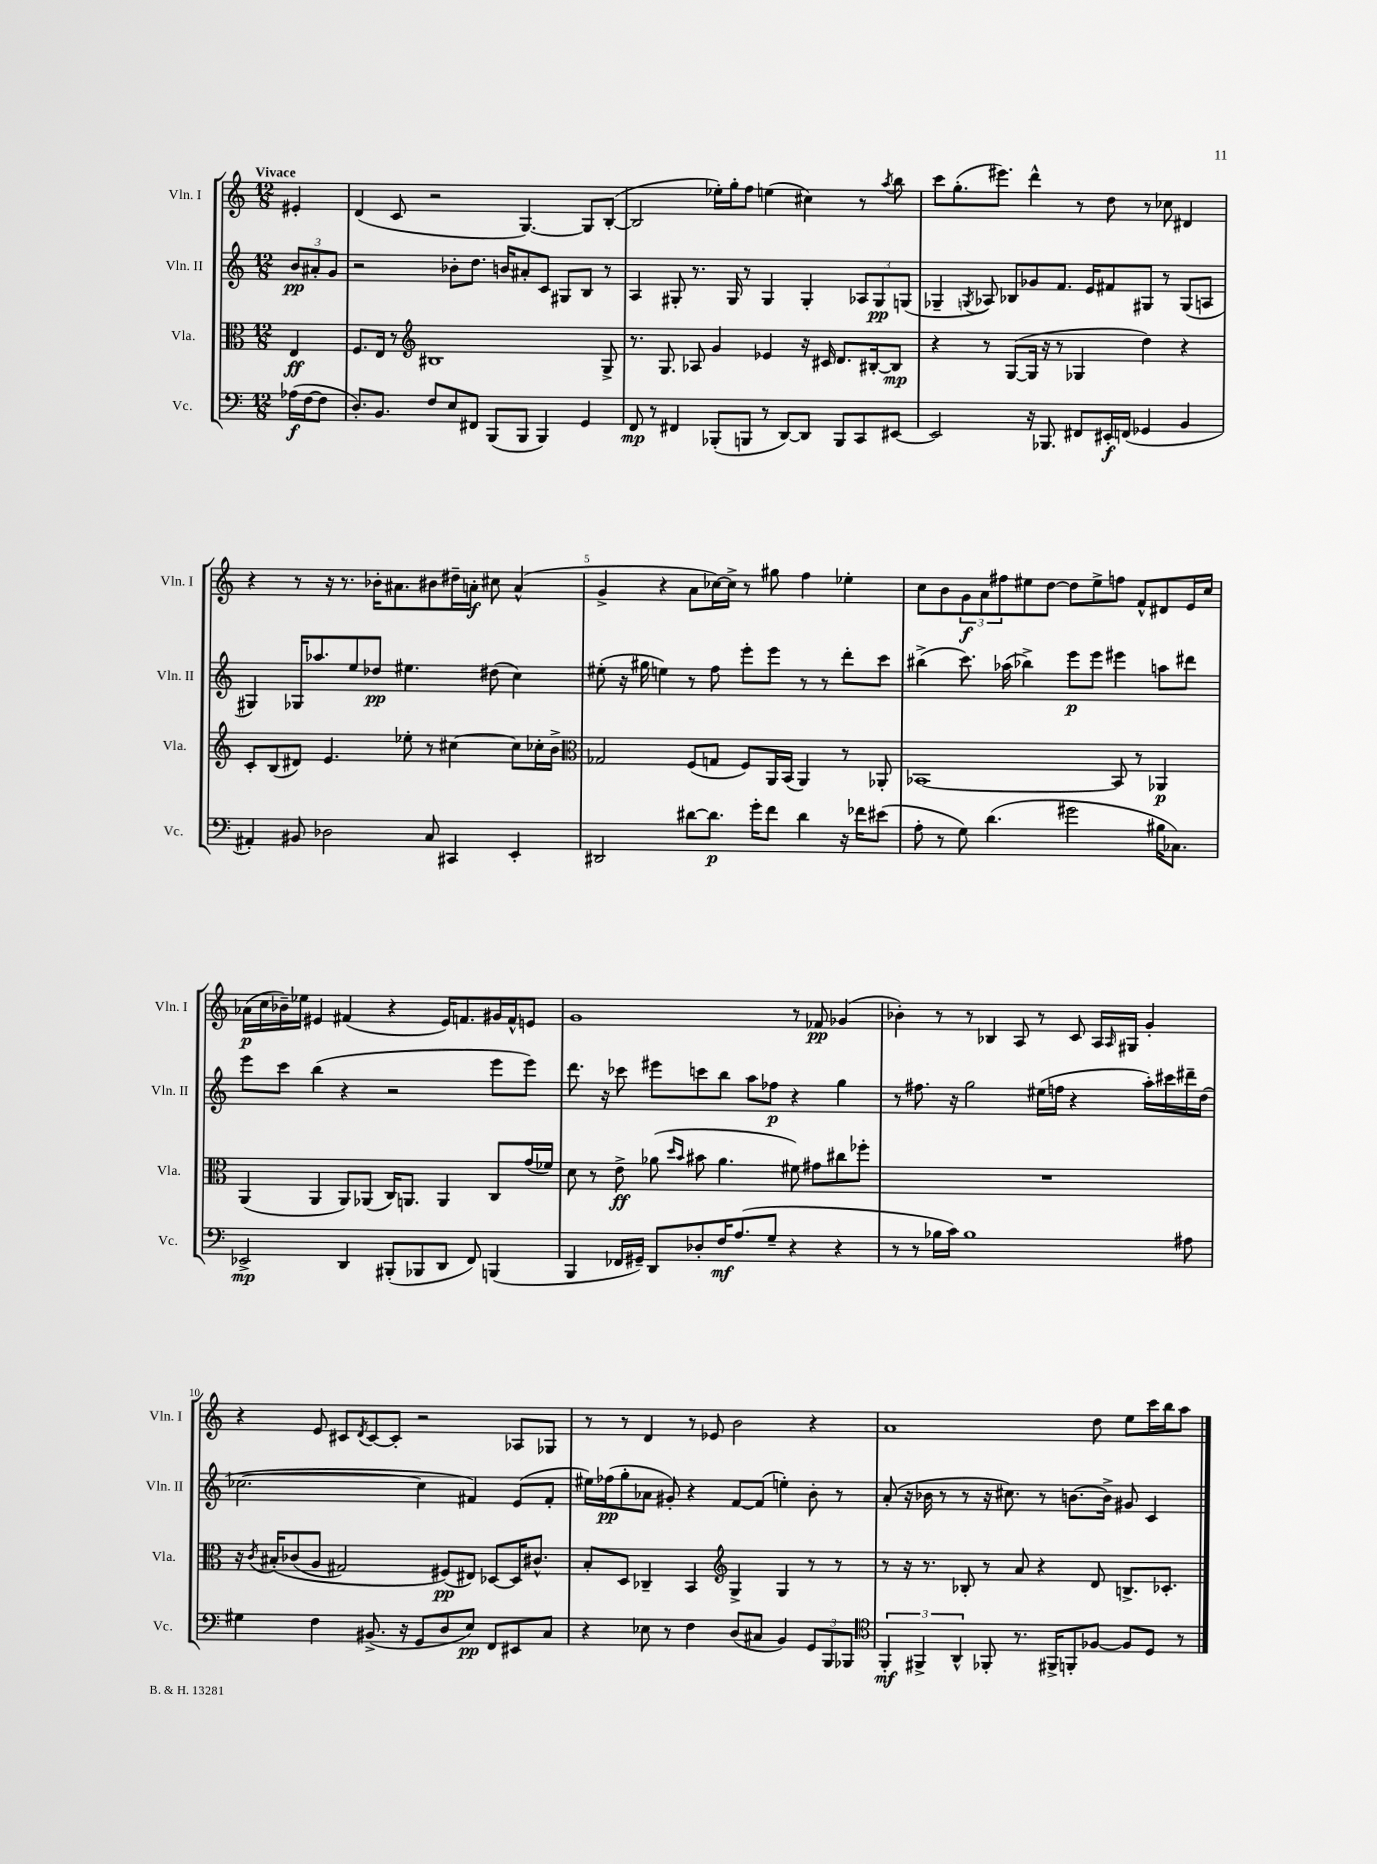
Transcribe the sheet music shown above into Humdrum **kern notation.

**kern	**dynam	**kern	**dynam	**kern	**dynam	**kern	**dynam
*part4	*part4	*part3	*part3	*part2	*part2	*part1	*part1
*staff4	*staff4	*staff3	*staff3	*staff2	*staff2	*staff1	*staff1
*I"Vc.	*	*I"Vla.	*	*I"Vln. II	*	*I"Vln. I	*
*I'Vc.	*	*I'Vla.	*	*I'Vln. II	*	*I'Vln. I	*
*clefF4	*	*clefC3	*	*clefG2	*	*clefG2	*
*k[]	*	*k[]	*	*k[]	*	*k[]	*
*M12/8	*	*M12/8	*	*M12/8	*	*M12/8	*
=	=	=	=	=	=	=	=
!	!	!	!	!	!	!LO:TX:a:B:t=Vivace	!
(16A-X\LL	f	4E/	ff	12b/L	pp	4e#X'/	.
[16F\J	.	.	.	.	.	.	.
.	.	.	.	12a#X'/	.	.	.
8F\J]	.	.	.	.	.	.	.
.	.	.	.	12g/J	.	.	.
=1	=1	=1	=1	=1	=1	=1	=1
8.D'/L)	.	8.F/L	.	2r	.	(4d/	.
8.BB/J	.	16E/Jk	.	.	.	.	.
.	.	8r	.	.	.	8c/	.
*	*	*clefG2	*	*	*	*	*
8F/L	.	1B#X	.	.	.	2r	.
8E/	.	.	.	8b-X'\L	.	.	.
8FF#X/J	.	.	.	8.dd\J	.	.	.
(8BBB/L	.	.	.	.	.	.	.
.	.	.	.	16bn/KL	.	.	.
8BBB/J	.	.	.	8a#X'/	.	[4.G/)	.
4BBB/)	.	.	.	8c/J	.	.	.
.	.	.	.	8G#X/L	.	.	.
4GG/	.	.	.	8B/J	.	8G/L]	.
.	.	8G^/	.	8r	.	([8B'/J	.
=2	=2	=2	=2	=2	=2	=2	=2
8FF/	mp	8.r	.	4A/	.	2B/]	.
8r	.	.	.	.	.	.	.
.	.	8.G/	.	.	.	.	.
4FF#X/	.	.	.	8G#X'/	.	.	.
.	.	8A-X/	.	8.r	.	.	.
(8BBB-X'/L	.	4g/	.	.	.	16ee-X'\LL)	.
.	.	.	.	16G#/	.	16gg'\J	.
8BBBn/J	.	.	.	8r	.	8ff\J	.
8r	.	4e-X/	.	4G#/	.	(4een\	.
[8DD/L)	.	.	.	.	.	.	.
8DD/J]	.	16r	.	4G#'/	.	4cc#X\)	.
.	.	16c#X/	.	.	.	.	.
8BBB/L	.	8.d/L	.	.	.	.	.
8CC/	.	.	.	12A-X/L	.	8r	.
.	.	[16B#X'/k	.	.	.	.	.
.	.	.	.	12G#/	pp	.	.
.	.	.	.	.	.	8qaa/	.
[8EE#X/J	.	8B#/J]	mp	.	.	8bb\	.
.	.	.	.	(12Gn/J	.	.	.
=3	=3	=3	=3	=3	=3	=3	=3
2EE#/]	.	4r	.	4G-X~/	.	8ccc\L	.
.	.	.	.	.	.	(8.gg'\	.
.	.	.	.	8qGn/	.	.	.
.	.	8r	.	8A-X/)	.	.	.
.	.	.	.	.	.	8.eee#X\J)	.
.	.	([8G/L	.	8B-X/L	.	.	.
16r	.	16G/Jk]	.	8g-X/	.	4ddd^^\	.
8.BBB-X/	.	16r	.	.	.	.	.
.	.	8r	.	8.f/J	.	.	.
8FF#X/L	.	4G-X/	.	.	.	8r	.
.	.	.	.	16e/KL	.	.	.
16EE#X'/L	f	.	.	8f#X/	.	8dd\	.
(16FFn/JJ	.	.	.	.	.	.	.
4GG-X/	.	4dd\)	.	8G#X/J	.	8r	.
.	.	.	.	8r	.	8cc-X\	.
4BB/	.	4r	.	(8G#/L	.	4d#X/	.
.	.	.	.	8An/J	.	.	.
!!LO:LB:g=z
=4	=4	=4	=4	=4	=4	=4	=4
4AA#X'/)	.	8c'/L	.	4G#X/)	.	4r	.
.	.	(8B/	.	.	.	.	.
8BB#X/	.	8d#X/J)	.	16G-X/KL	.	8r	.
.	.	.	.	8.aa-X/	.	.	.
2D-X\	.	4.e/	.	.	.	16r	.
.	.	.	.	.	.	8.r	.
.	.	.	.	8ee/	.	.	.
.	.	.	.	8dd-X/J	pp	16b-X'\KL	.
.	.	.	.	.	.	8.a#X\	.
.	.	8ee-X'\	.	4.ee#X\	.	.	.
8C/	.	8r	.	.	.	8b#X\	.
4CC#X/	.	[4cc#X\	.	.	.	16dd#X~\L	.
.	.	.	.	.	.	16an'\JJ	f
.	.	.	.	(8dd#X\	.	8cc#X\	.
4EE'/	.	8cc#\L]	.	4cc\)	.	(4a^^/	.
.	.	16cc-X'\L	.	.	.	.	.
.	.	16b^\JJ	.	.	.	.	.
=5	=5	=5	=5	=5	=5	=5	=5
*	*	*clefC3	*	*	*	*	*
2DD#X/	.	2G-X/	.	(8ee#X'\	.	4g^/	.
.	.	.	.	16r	.	.	.
.	.	.	.	16gg#X\	.	.	.
.	.	.	.	4een\)	.	4r	.
[8d#X\L	.	(8F/L	.	8r	.	8a\L	.
8.d#\J]	p	8Gn/J	.	8ff\	.	[16cc-X\L)	.
.	.	.	.	.	.	16cc-^\JJ]	.
.	.	8F/L)	.	8eee'\L	.	8r	.
16g'\KL	.	.	.	.	.	.	.
8f\J	.	16AA/L	.	8eee\J	.	8gg#X\	.
.	.	(16BB/JJ	.	.	.	.	.
4d#\	.	4AA/)	.	8r	.	4ff\	.
.	.	.	.	8r	.	.	.
16r	.	8r	.	8ddd'\L	.	4ee-X'\	.
16f-X\KL	.	.	.	.	.	.	.
(8e#X\J	.	8AA-X'/	.	8ccc\J	.	.	.
=6	=6	=6	=6	=6	=6	=6	=6
8A'\	.	[1BB-X	.	(4bb#X^\	.	8cc\L	.
8r	.	.	.	.	.	8b\	.
8G\)	.	.	.	8.ccc\)	.	12g\	f
.	.	.	.	.	.	12a\	.
(4.d\	.	.	.	.	.	.	.
.	.	.	.	.	.	12ff#X\	.
.	.	.	.	(16aa-X\	.	.	.
.	.	.	.	4bb-X^\)	.	8ee#X\	.
.	.	.	.	.	.	[8dd\J	.
2g#X\	.	.	.	8eee\L	p	8dd\L]	.
.	.	.	.	8eee\J	.	8ee#^\	.
.	.	8BB-/]	.	4eee#X\	.	8ffn\J	.
.	.	8r	.	.	.	8f^^/L	.
16B#X\KL	.	4AA-X/	p	8aan\L	.	8d#X/	.
8.C-X\J)	.	.	.	.	.	.	.
.	.	.	.	8ddd#X\J	.	16e/L	.
.	.	.	.	.	.	16cc/JJ	.
!!LO:LB:g=z
=7	=7	=7	=7	=7	=7	=7	=7
2EE-X^/	mp	(4AA/	.	8eee\L	.	(16a-X\LL	p
.	.	.	.	.	.	16cc\	.
.	.	.	.	8ccc\J	.	16b-X~\)	.
.	.	.	.	.	.	16ee-X\JJ	.
.	.	4AA/	.	(4bb\	.	4e#X/	.
4DD/	.	8AA/L)	.	4r	.	(4f#X/	.
.	.	(8AA-X/J	.	.	.	.	.
(8BBB#X'/L	.	16C/KL)	.	2r	.	4r	.
.	.	8.AAn/J	.	.	.	.	.
8BBB-X/	.	.	.	.	.	.	.
8DD/J	.	4AA/	.	.	.	16e#/KL)	.
.	.	.	.	.	.	8.fn/	.
8FF/)	.	.	.	.	.	.	.
(4BBBn/	.	8C/L	.	8eee\L	.	16g#X/L	.
.	.	.	.	.	.	16f^^/J	.
.	.	(16g/L	.	8eee\J)	.	8en/J	.
.	.	16f-X/JJ)	.	.	.	.	.
=8	=8	=8	=8	=8	=8	=8	=8
4BBB/	.	8d\	.	8.ddd\	.	1g	.
.	.	8r	.	.	.	.	.
.	.	.	.	16r	.	.	.
16FF-X/LL	.	8e^\	ff	8ccc-X\	.	.	.
16GG#X~/JJ)	.	.	.	.	.	.	.
8DD/L	.	(8a-X\	.	8eee#X\L	.	.	.
.	.	16qqdd/LL	.	.	.	.	.
.	.	16qqb/JJ	.	.	.	.	.
8D-X'/	.	8b#X\	.	8cccn\	.	.	.
16F/K	mf	4.a-\	.	8bb\J	.	.	.
(8.A/	.	.	.	.	.	.	.
.	.	.	.	8aa\L	.	.	.
8G~/J	.	.	.	8ff-X\J	p	.	.
4r	.	8f#X\)	.	4r	.	8r	.
.	.	8g#X\L	.	.	.	8f-X/	pp
4r	.	8cc#X\	.	4gg\	.	(4g-X/	.
.	.	8ff-X'\J	.	.	.	.	.
=9	=9	=9	=9	=9	=9	=9	=9
8r	.	1.r	.	8r	.	4b-X'\)	.
8r	.	.	.	8.ff#X\	.	.	.
16B-X\LL	.	.	.	.	.	8r	.
16c\JJ)	.	.	.	16r	.	.	.
1B-	.	.	.	2gg\	.	8r	.
.	.	.	.	.	.	4B-X/	.
.	.	.	.	.	.	8A/	.
.	.	.	.	(16ee#X\LL	.	8r	.
.	.	.	.	16ffn\JJ	.	.	.
.	.	.	.	4r	.	8c/	.
.	.	.	.	.	.	16A/LL	.
.	.	.	.	.	.	16qqA/	.
.	.	.	.	.	.	16G#X/JJ	.
.	.	.	.	16aa'\LL)	.	4g'/	.
.	.	.	.	16ccc#X\	.	.	.
8A#X\	.	.	.	16ddd#X~\	.	.	.
.	.	.	.	(16dd\JJ	.	.	.
!!LO:LB:g=z
=10	=10	=10	=10	=10	=10	=10	=10
4G#X\	.	16r	.	[2.cc-X\	.	4r	.
.	.	8qc/	.	.	.	.	.
.	.	(16B#X'/KL	.	.	.	.	.
.	.	(8c-X/	.	.	.	.	.
4F\	.	8A/J	.	.	.	8e/	.
.	.	2G#X/)	.	.	.	8c#X/L	.
.	.	.	.	.	.	8qd/	.
(8.BB#X^/	.	.	.	.	.	[8c#/	.
.	.	.	.	.	.	8c#'/J]	.
16r	.	.	.	.	.	.	.
8GG/L	.	.	.	4cc-\]	.	2r	.
8D/	.	(8F#X/L)	pp	.	.	.	.
8E/J)	pp	8E#X/J)	.	4f#X/)	.	.	.
8FF/L	.	[8D-X/L	.	.	.	.	.
8EE#X/	.	16D-/K]	.	(8e/L	.	8A-X/L	.
.	.	8.c#X^^/J	.	.	.	.	.
8C/J	.	.	.	8f#'/J	.	8G-X/J	.
=11	=11	=11	=11	=11	=11	=11	=11
4r	.	8B'/L	.	16ee#X\LL)	.	8r	.
.	.	.	.	(16ff-X\J	pp	.	.
.	.	8D/J	.	8gg'\	.	8r	.
8E-X\	.	4C-X~/	.	8a-X\J	.	4d/	.
8r	.	.	.	8g#X'/)	.	.	.
4F\	.	4BB/	.	4r	.	8r	.
.	.	.	.	.	.	8e-X/	.
*	*	*clefG2	*	*	*	*	*
(8D/L	.	4G^/	.	[8f/L	.	2b\	.
8C#X/J	.	.	.	(8f/J]	.	.	.
4BB/)	.	4G/	.	4een'\)	.	.	.
12GG/L	.	8r	.	8b'\	.	4r	.
12BBB/	.	.	.	.	.	.	.
.	.	8r	.	8r	.	.	.
12BBB-X/J	.	.	.	.	.	.	.
=12	=12	=12	=12	=12	=12	=12	=12
*clefC4	*	*	*	*	*	*	*
6FF'/	mf	8r	.	(8a'/	.	1a	.
.	.	16r	.	16r	.	.	.
6FF#X^/	.	.	.	.	.	.	.
.	.	8.r	.	16b-X\	.	.	.
.	.	.	.	8r	.	.	.
6AA^^/	.	.	.	.	.	.	.
.	.	8B-X'/	.	8r	.	.	.
8FF-X'/	.	8r	.	16r	.	.	.
.	.	.	.	8.cc#X\)	.	.	.
8.r	.	8a/	.	.	.	.	.
.	.	4r	.	8r	.	.	.
16FF#X^/KL	.	.	.	.	.	.	.
8FFn'/	.	.	.	[8.bn\L	.	.	.
[8F-X/J	.	8d/	.	.	.	8dd\	.
.	.	.	.	16b^\Jk]	.	.	.
8F-/L]	.	8.Bn^/L	.	8g#X/	.	8ee\L	.
8D/J	.	.	.	4c/	.	16ccc\L	.
.	.	8.c-X'/J	.	.	.	16bb\J	.
8r	.	.	.	.	.	8aa\J	.
==	==	==	==	==	==	==	==
*-	*-	*-	*-	*-	*-	*-	*-
